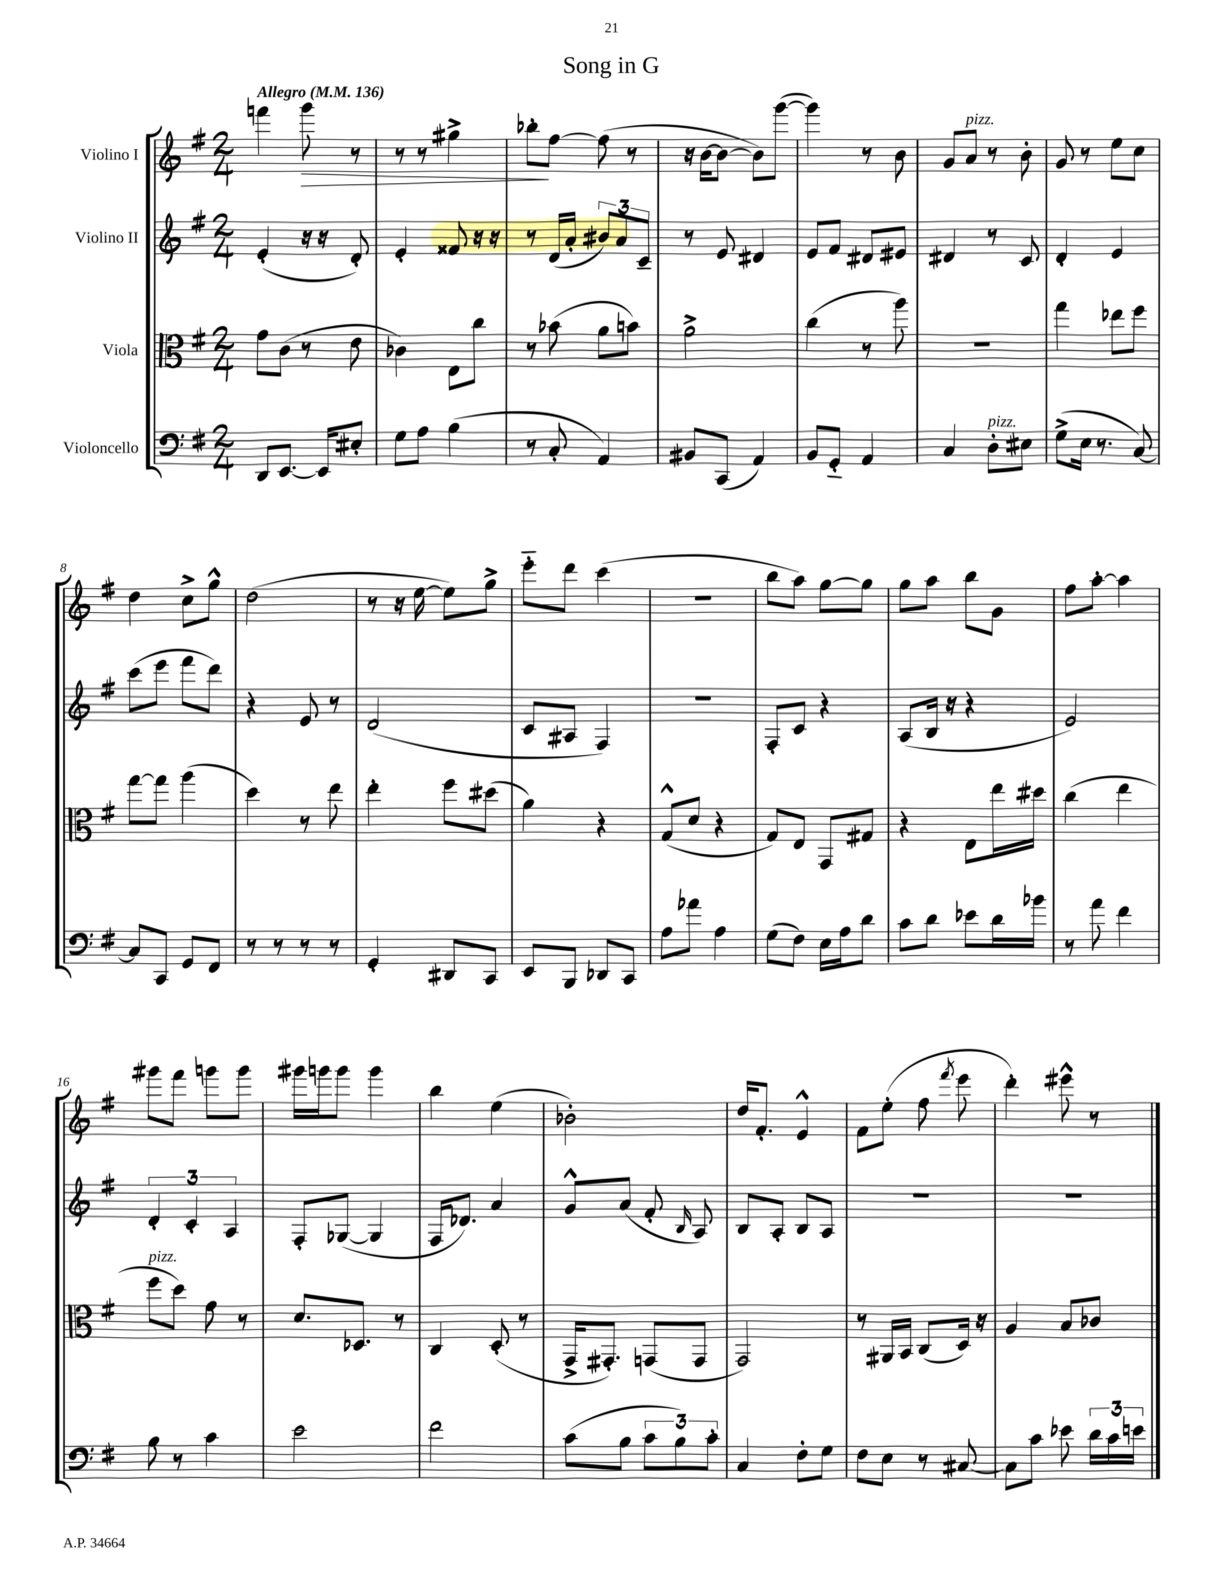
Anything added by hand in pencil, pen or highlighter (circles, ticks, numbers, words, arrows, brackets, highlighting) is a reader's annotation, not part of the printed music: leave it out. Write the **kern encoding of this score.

**kern	**kern	**kern	**kern	**dynam
*part4	*part3	*part2	*part1	*part1
*staff4	*staff3	*staff2	*staff1	*staff1
*I"Violoncello	*I"Viola	*I"Violino II	*I"Violino I	*
*clefF4	*clefC3	*clefG2	*clefG2	*
*k[f#]	*k[f#]	*k[f#]	*k[f#]	*
*M2/4	*M2/4	*M2/4	*M2/4	*
*MM136	*MM136	*MM136	*MM136	*
=1	=1	=1	=1	=1
!	!	!	!LO:TX:a:B:t=Allegro	!
8DD/L	8g\L	(4e'/	4fffn\	.
[8.EE/J	(8c\J	.	.	.
!	!	!	!	!LO:HP:b
.	8r	16r	8ggg\	>
16EE/KL]	.	16r	.	.
8E#X'/J	8e\	8d'/)	8r	.
=2	=2	=2	=2	=2
8G\L	4c-X\)	4e'/	8r	.
8A\J	.	.	8r	.
(4B\	8E\L	8f##X/	4gg#X^\	.
.	8cc\J	16r	.	.
.	.	16r	.	.
=3	=3	=3	=3	=3
8r	8r	8r	8bb-X'\L	.
8C'/	(8b-X\	(16d/LL	[8ff#\J	]
.	.	16a'/JJ	.	.
4AA/)	8a\L	12b#X/L)	(8ff#\]	.
.	.	12a/	.	.
.	8bn\J)	.	8r	.
.	.	12c~/J	.	.
=4	=4	=4	=4	=4
8BB#X/L	2a^\	8r	16r	.
.	.	.	[16b\KL	.
(8CC/J	.	8e/	8b\J_	.
4AA/)	.	4d#X/	8b\L])	.
.	.	.	([8ggg\J	.
=5	=5	=5	=5	=5
8BB/L	(4cc\	8e/L	4ggg\])	.
8GG/J	.	8f#/J	.	.
4AA/	8r	8d#X/L	8r	.
.	8aa\)	8e#X/J	8b\	.
=6	=6	=6	=6	=6
4C/	2r	4d#X/	8g/L	.
!	!	!	!LO:TX:a:i:t=pizz.	!
.	.	.	8a/J	.
!LO:TX:a:i:t=pizz.	!	!	!	!
8D'\L	.	8r	8r	.
8E#X\J	.	8c/	8b'\	.
=7	=7	=7	=7	=7
(8G^\L	4gg\	4d'/	8g/	.
16E\Jk	.	.	8r	.
8.r	.	.	.	.
.	8ee-X\L	4e/	8ee\L	.
[8C/)	8ff#\J	.	8cc\J	.
!!LO:LB:g=z
=8	=8	=8	=8	=8
8C/L]	[8gg\L	(8ccc\L	4dd\	.
8CC/J	8gg\J]	8eee\J	.	.
8GG/L	(4aa\	8fff#\L	8cc^\L	.
8FF#/J	.	8ddd\J)	8gg^^\J	.
=9	=9	=9	=9	=9
8r	4dd\)	4r	(2dd\	.
8r	.	.	.	.
8r	8r	8e/	.	.
8r	8ee\	8r	.	.
=10	=10	=10	=10	=10
4GG'/	4ee'\	(2d/	8r	.
.	.	.	16r	.
.	.	.	[16ee\	.
8DD#X/L	8ff#\L	.	8ee\L])	.
8CC/J	(8dd#X\J	.	8gg^\J	.
=11	=11	=11	=11	=11
8EE/L	4a\)	8c/L	8eee\L	.
8BBB/J	.	8A#X/J	8ddd\J	.
8DD-X/L	4r	4F#/)	(4ccc\	.
8CC/J	.	.	.	.
=12	=12	=12	=12	=12
8A\L	(8G^^/L	2r	2r	.
8a-X\J	8d/J	.	.	.
4A\	4r	.	.	.
=13	=13	=13	=13	=13
(8G\L	8G/L)	8F#'/L	8bb\L	.
8F#\J)	8E/J	8c/J	8aa\J)	.
16E\LL	8GG/L	4r	[8gg\L	.
16A\J	.	.	.	.
8d\J	8G#X/J	.	8gg\J]	.
=14	=14	=14	=14	=14
8c\L	4r	(8A/L	8gg\L	.
8d\J	.	16B/Jk	8aa\J	.
.	.	16r	.	.
8e-X\L	8E\L	4r	8bb\L	.
16d\L	16ee\L	.	8g\J	.
16b-X\JJ	16dd#X\JJ	.	.	.
=15	=15	=15	=15	=15
8r	(4cc\	2e/)	8ff#\L	.
8a\	.	.	[8aa'\J	.
4f#\	4ee\	.	4aa\]	.
!!LO:LB:g=z
=16	=16	=16	=16	=16
!	!LO:TX:a:i:t=pizz.	!	!	!
8B\	8ff#\L	6d'/	8ggg#X\L	.
8r	8dd\J)	.	8fff#\J	.
.	.	6c'/	.	.
4c\	8g\	.	8gggn\L	.
.	.	6A/	.	.
.	8r	.	8ggg\J	.
=17	=17	=17	=17	=17
2e\	8.d/L	8F#'/L	16ggg#X\LL	.
.	.	.	16gggn\J	.
.	.	([8G-X/J	8ggg\J	.
.	8.D-X/J	.	.	.
.	.	4G-/]	4ggg\	.
.	8r	.	.	.
=18	=18	=18	=18	=18
2f#\	4C/	16F#/KL	4bb\	.
.	.	8.d-X/J)	.	.
.	(8D'/	4a/	(4ee\	.
.	8r	.	.	.
=19	=19	=19	=19	=19
(8c\L	16GG^/KL	8g^^/L	2b-X'\)	.
.	8.GG#X'/J)	.	.	.
8B\J	.	(8a/J	.	.
12c\L	(8GGn/L	8f#'/	.	.
12B\)	.	.	.	.
.	.	16qqB/	.	.
.	8GG/J	8A/)	.	.
12c'\J	.	.	.	.
=20	=20	=20	=20	=20
4C/	2GG/)	8B/L	16dd/KL	.
.	.	.	8.f#'/J	.
.	.	8A'/J	.	.
8F#'\L	.	8B/L	4e^^/	.
8G\J	.	8A/J	.	.
=21	=21	=21	=21	=21
8F#\L	8r	2r	8f#\L	.
8E\J	16AA#X/LL	.	(8ee'\J	.
.	16BB/JJ	.	.	.
8r	(8C/L	.	8ff#\	.
.	.	.	8qfff#/	.
[8C#X/	16D/Jk)	.	8eee\	.
.	16r	.	.	.
=22	=22	=22	=22	=22
8C#\L]	4A/	2r	4ddd'\)	.
8c\J	.	.	.	.
8e-X\	8B/L	.	8eee#X^^\	.
24d\LL	8c-X/J	.	8r	.
24c\	.	.	.	.
24en\JJ	.	.	.	.
==	==	==	==	==
*-	*-	*-	*-	*-
